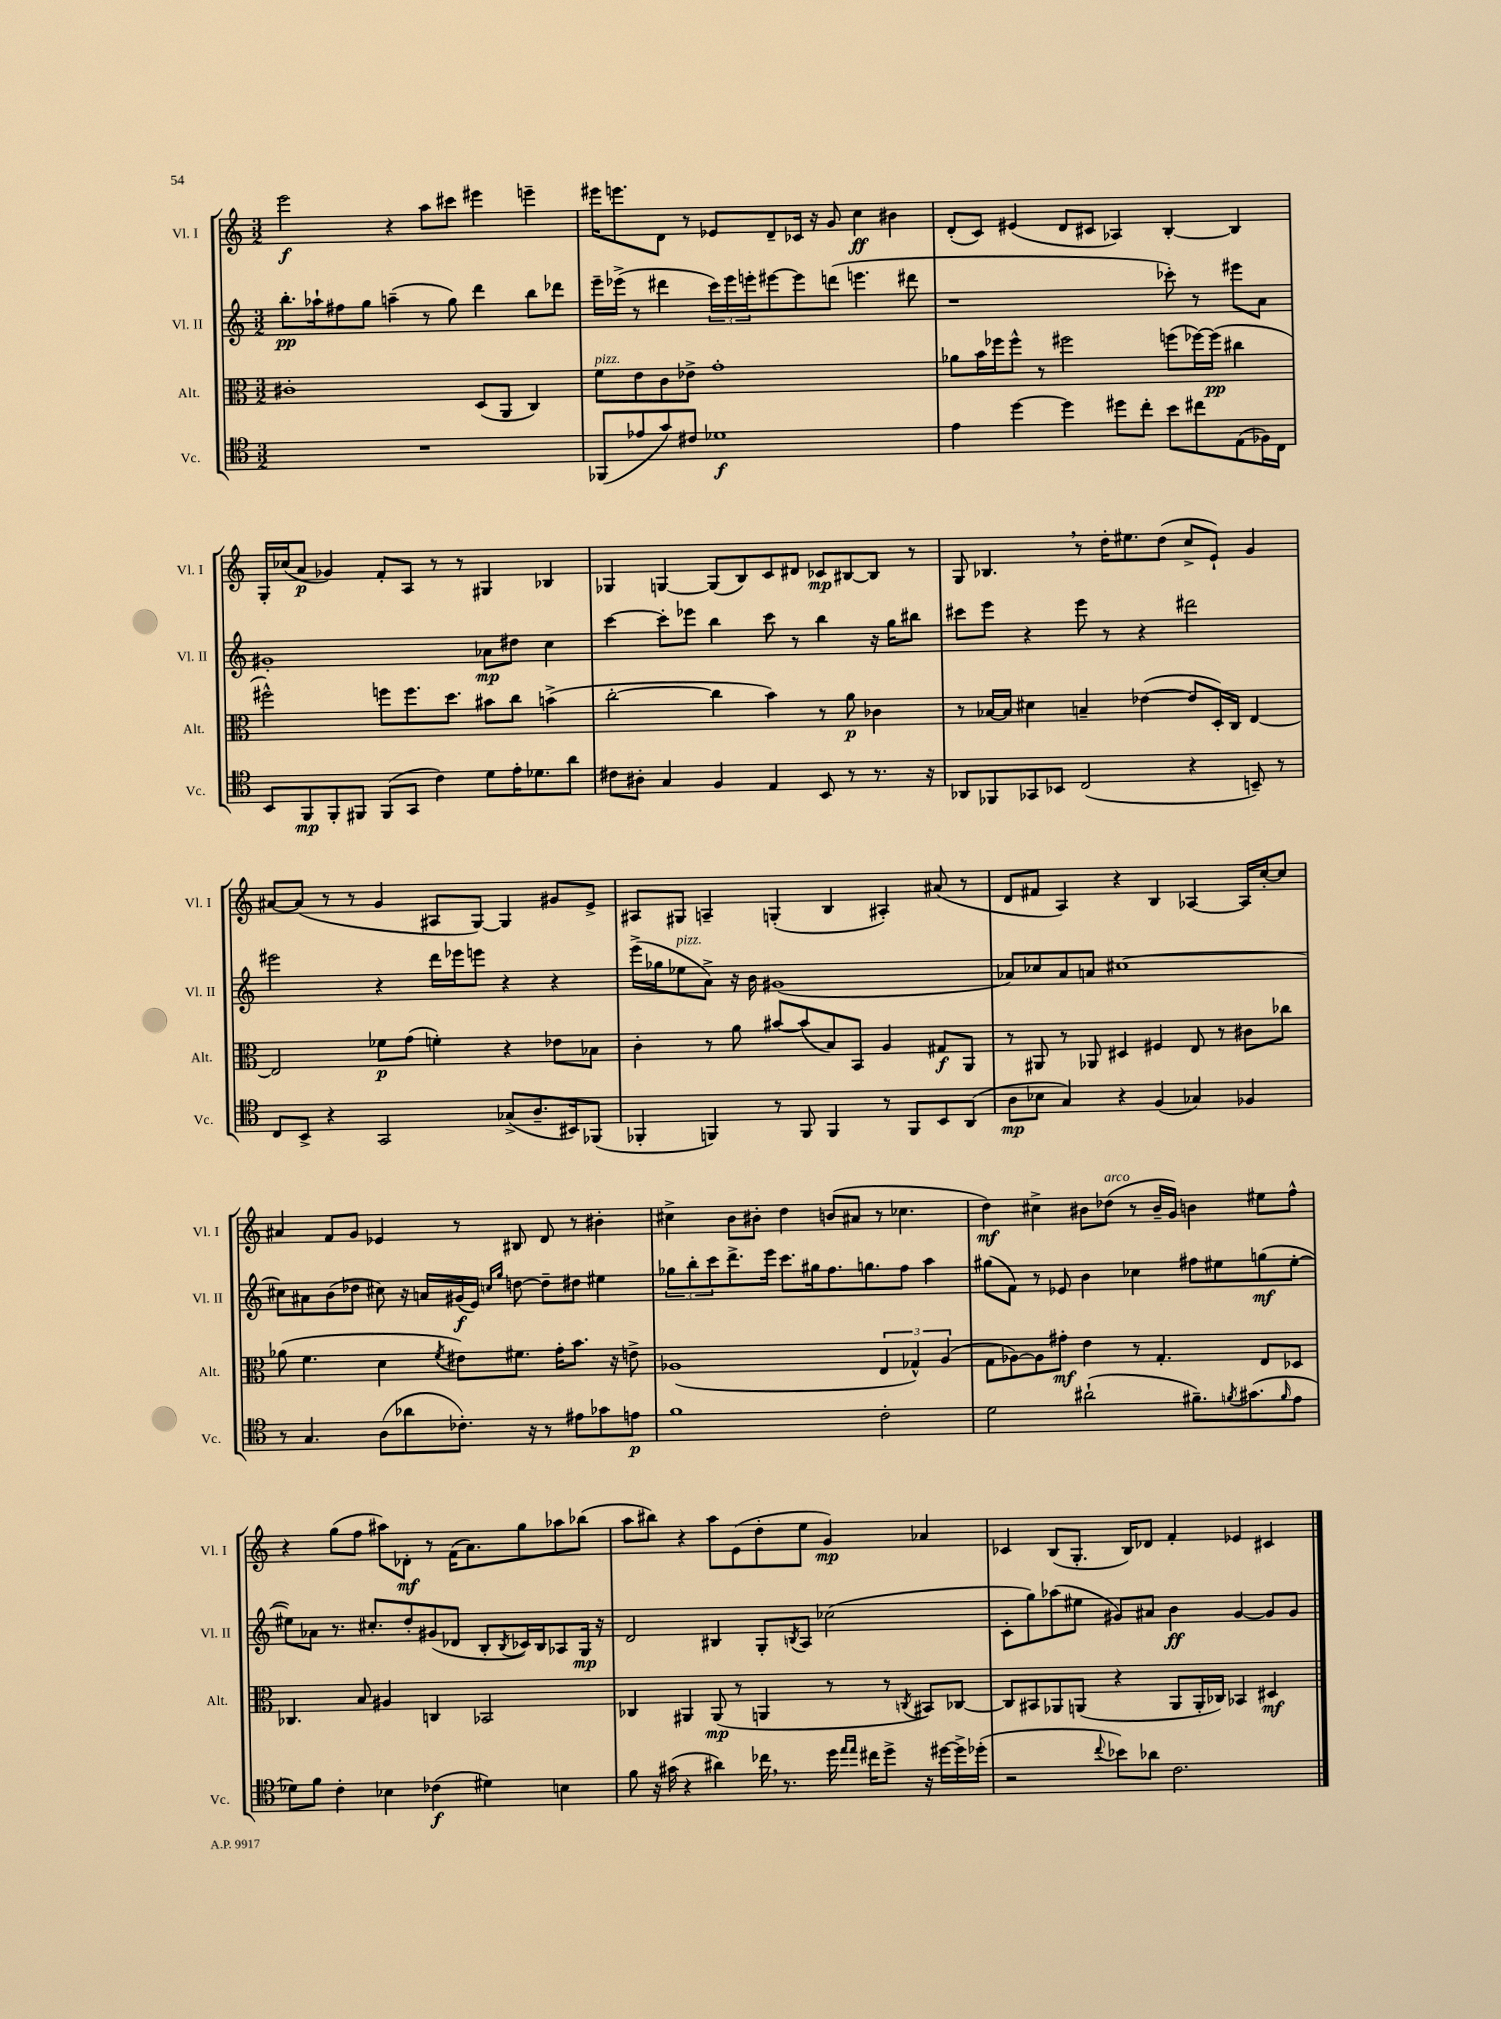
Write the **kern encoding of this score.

**kern	**kern	**kern	**kern
*staff4	*staff3	*staff2	*staff1
*clefC4	*clefC3	*clefG2	*clefG2
*k[]	*k[]	*k[]	*k[]
*M3/2	*M3/2	*M3/2	*M3/2
1.r	1c#'	8.bb'	2eee
.	.	16aa-`	.
.	.	8ff#	.
.	.	8gg	.
.	.	(4aa~	4r
.	.	8r	8aa
.	.	8gg)	8ccc#
.	(8D	4ddd	4eee#
.	8AA	.	.
.	4C)	8bb	4eee~
.	.	8ddd-	.
=	=	=	=
(8FF-	8f	16eee~	16eee#
.	.	(16eee-^	8.eee
8e-	8e	8r	.
8g)	8c	4ddd#	8d
8c#	8e-^	.	8r
1d-	1g'	24ccc)	8e-
.	.	24eee-	.
.	.	24eee'	.
.	.	[8eee#	8d~
.	.	8eee#]	16c-
.	.	.	16r
.	.	(8ddd	8g
.	.	4.eee	4cc
.	.	.	4b#
.	.	8ddd#	.
=	=	=	=
4e	8a-	1r	(8d'
.	16b	.	8c)
.	16ff-	.	.
[4dd	8ff-^^	.	(4e#
.	8r	.	.
4dd]	2ff#	.	8d
.	.	.	8c#
8dd#	.	.	4A-)
8cc'	.	.	.
8b	(8ff	8ccc-')	[4B'
8cc#	[16ff-)	8r	.
.	(16ff-]	.	.
(8E	4cc#	8eee#	4B]
16F-)	.	8a	.
16C	.	.	.
=	=	=	=
8BB	2ff#^^)	1g#'	16G'
.	.	.	(16cc-
8FF	.	.	8a
8FF'	.	.	4g-)
8FF#	.	.	.
(8FF#	8ff	.	8f'
8GG	8.ff	.	8A
4c)	.	.	8r
.	8.dd	.	.
.	.	.	8r
8d	8b#	8a-	4G#
16e'	8cc	8dd#	.
8.d-	.	.	.
.	(4b^	4cc	4B-
8a	.	.	.
=	=	=	=
8c#	[2cc'	[4ccc	4G-
8A#'	.	.	.
4G	.	8ccc']	[4G
.	.	8eee-	.
4F	4cc]	4bb	(8G]
.	.	.	8B)
4E	4b)	8ccc	8c
.	.	8r	8d#
8BB	8r	4bb	8c-
8r	8a	.	[8B#
8.r	4c-	16r	8B#]
.	.	16gg	.
.	.	8bb#	8r
16r	.	.	.
=	=	=	=
8AA-	8r	8ccc#	8G
8FF-	[16B-	8eee	4.B-
.	16B-]	.	.
8GG-	4d#	4r	.
8BB-	.	.	.
(2C	4B~	8eee	8r
.	.	8r	16dd'
.	.	.	8.ee#
.	([4e-	4r	.
.	.	.	(8dd
4r	8e-]	2ddd#	8cc^
.	16D')	.	8e`)
.	16C	.	.
8BB~)	[4E	.	4g
8r	.	.	.
=	=	=	=
8C	2E]	2eee#	[8a#
8BB^	.	.	(8a#]
4r	.	.	8r
.	.	.	8r
2GG	8f-	4r	4g
.	(8g	.	.
.	4f')	16ddd	8A#
.	.	16eee-	.
.	.	8eee	[8G)
(8G-^	4r	4r	4G]
8.A~	.	.	.
.	8e-	4r	8g#
16BB#)	.	.	.
(8FF-	8B-	.	8e^
=	=	=	=
4FF-'	4c'	(16eee^	8A#
.	.	16gg-	.
.	.	8ee-	8G#
4FF)	8r	8a^)	4A~
.	8a	16r	.
.	.	16b	.
8r	[8b#	(1g#	(4G'
8FF	(8b#]	.	.
4FF	8B)	.	4B
.	8BB	.	.
8r	4A	.	4A#')
8FF	.	.	.
8BB	8G#	.	(8a#
(8AA	8AA	.	8r
=	=	=	=
8A	8r	8a-)	8d
8B-	8AA#	8cc-	8f#
4G)	8r	8a-	4A)
.	8AA-	8a	.
4r	4D#	[1cc#	4r
(4F	4F#	.	4B
4G-)	8E	.	[4A-
.	8r	.	.
4F-	8c#	.	16A-]
.	.	.	[16cc'
.	8cc-	.	8cc]
=	=	=	=
8r	(8a-	8cc#]	4a#
4.G	4.f	8a#	.
.	.	(8b	8f
.	.	8dd-	8g
(8A	4d	8cc#)	4e-
8a-	.	16r	.
.	.	16a	.
.	8qf	.	.
8.c-')	8e#)	(16g#	8r
.	.	16e)	.
.	.	16qqcc	.
.	.	16qqgg	.
.	8.f#	[8dd	8B#
16r	.	.	.
8r	.	8dd~]	8d
.	16g'	.	.
8e#	8.b	8dd#	8r
8g-	.	4ee#	4b#'
.	16r	.	.
8e	8e^	.	.
=	=	=	=
1f	(1A-	12gg-	4cc#^
.	.	12bb'	.
.	.	12ccc	.
.	.	8.ddd^	8b
.	.	.	8b#'
.	.	16eee	.
.	.	8.ccc	4dd
.	.	16gg#	.
.	.	8.ff	(8b
.	.	.	8a#
.	.	8.gg	.
2c'	6E	.	8r
.	.	8ff	4.cc-
.	6G-^^)	.	.
.	.	4aa	.
.	(6A-	.	.
=	=	=	=
2d	8G	(8gg#	4dd)
.	[8A-)	8f)	.
.	8A-]	8r	4cc#^
.	8g#'	8e-	.
(2a#`	4e	4b	8b#
.	.	.	(8dd-
.	8r	4cc-	8r
.	4.G'	.	16b#~
.	.	.	16g)
8.f#~)	.	8ff#	4b
.	.	8ee#	.
8qf	.	.	.
(8.g#	.	.	.
.	8E	(8gg	8ee#
16qqf	.	.	.
8e	8D-	[8ee#'	8ff^^
=	=	=	=
8d-)	4.C-	8ee#])	4r
8f	.	8a-	.
4c'	.	8.r	(8gg
.	8B	.	8ff
.	.	8.cc#'	.
4B-	4A#	.	8aa#)
.	.	8dd'	8d-'
(4c-	4C	(8g#	8r
.	.	8d-	(16f
.	.	.	8.a)
4d#)	2BB-	8B'	.
.	.	8qB	.
.	.	16c-)	8gg
.	.	16B	.
4B	.	8A-	8aa-
.	.	16G	(8bb-
.	.	16r	.
=	=	=	=
8f	4C-	2d	8aa
16r	.	.	8bb#)
(16g#	.	.	.
4r	4AA#	.	4r
4a#)	(8AA#	4B#	8aa
.	8r	.	(8e
16cc-	4AA	8G'	8dd'
8.r	.	.	.
.	.	8qB	.
.	.	8A	8ee
16dd	8r	(2cc-	4g)
16qqee	.	.	.
16qqee	.	.	.
16cc#	.	.	.
8dd^	8r	.	.
.	8qC	.	.
16r	8BB#)	.	4a-
[16dd#	.	.	.
16dd#^]	[8C-	.	.
(16dd-'	.	.	.
=	=	=	=
2r	8C-]	8c'	4c-
.	8BB#	8gg)	.
.	8AA-	(8aa-	(8B
.	(8AA	8ee#	8.G'
8qqcc	.	.	.
8b-)	4r	8g#)	.
.	.	.	16B)
8a-	.	8a#	8d-
2.c	8AA	4b	4f'
.	16AA'	.	.
.	16C-)	.	.
.	4BB-	[4g#	4e-
.	4D#	8g#]	4c#
.	.	8g#	.
==	==	==	==
*-	*-	*-	*-
